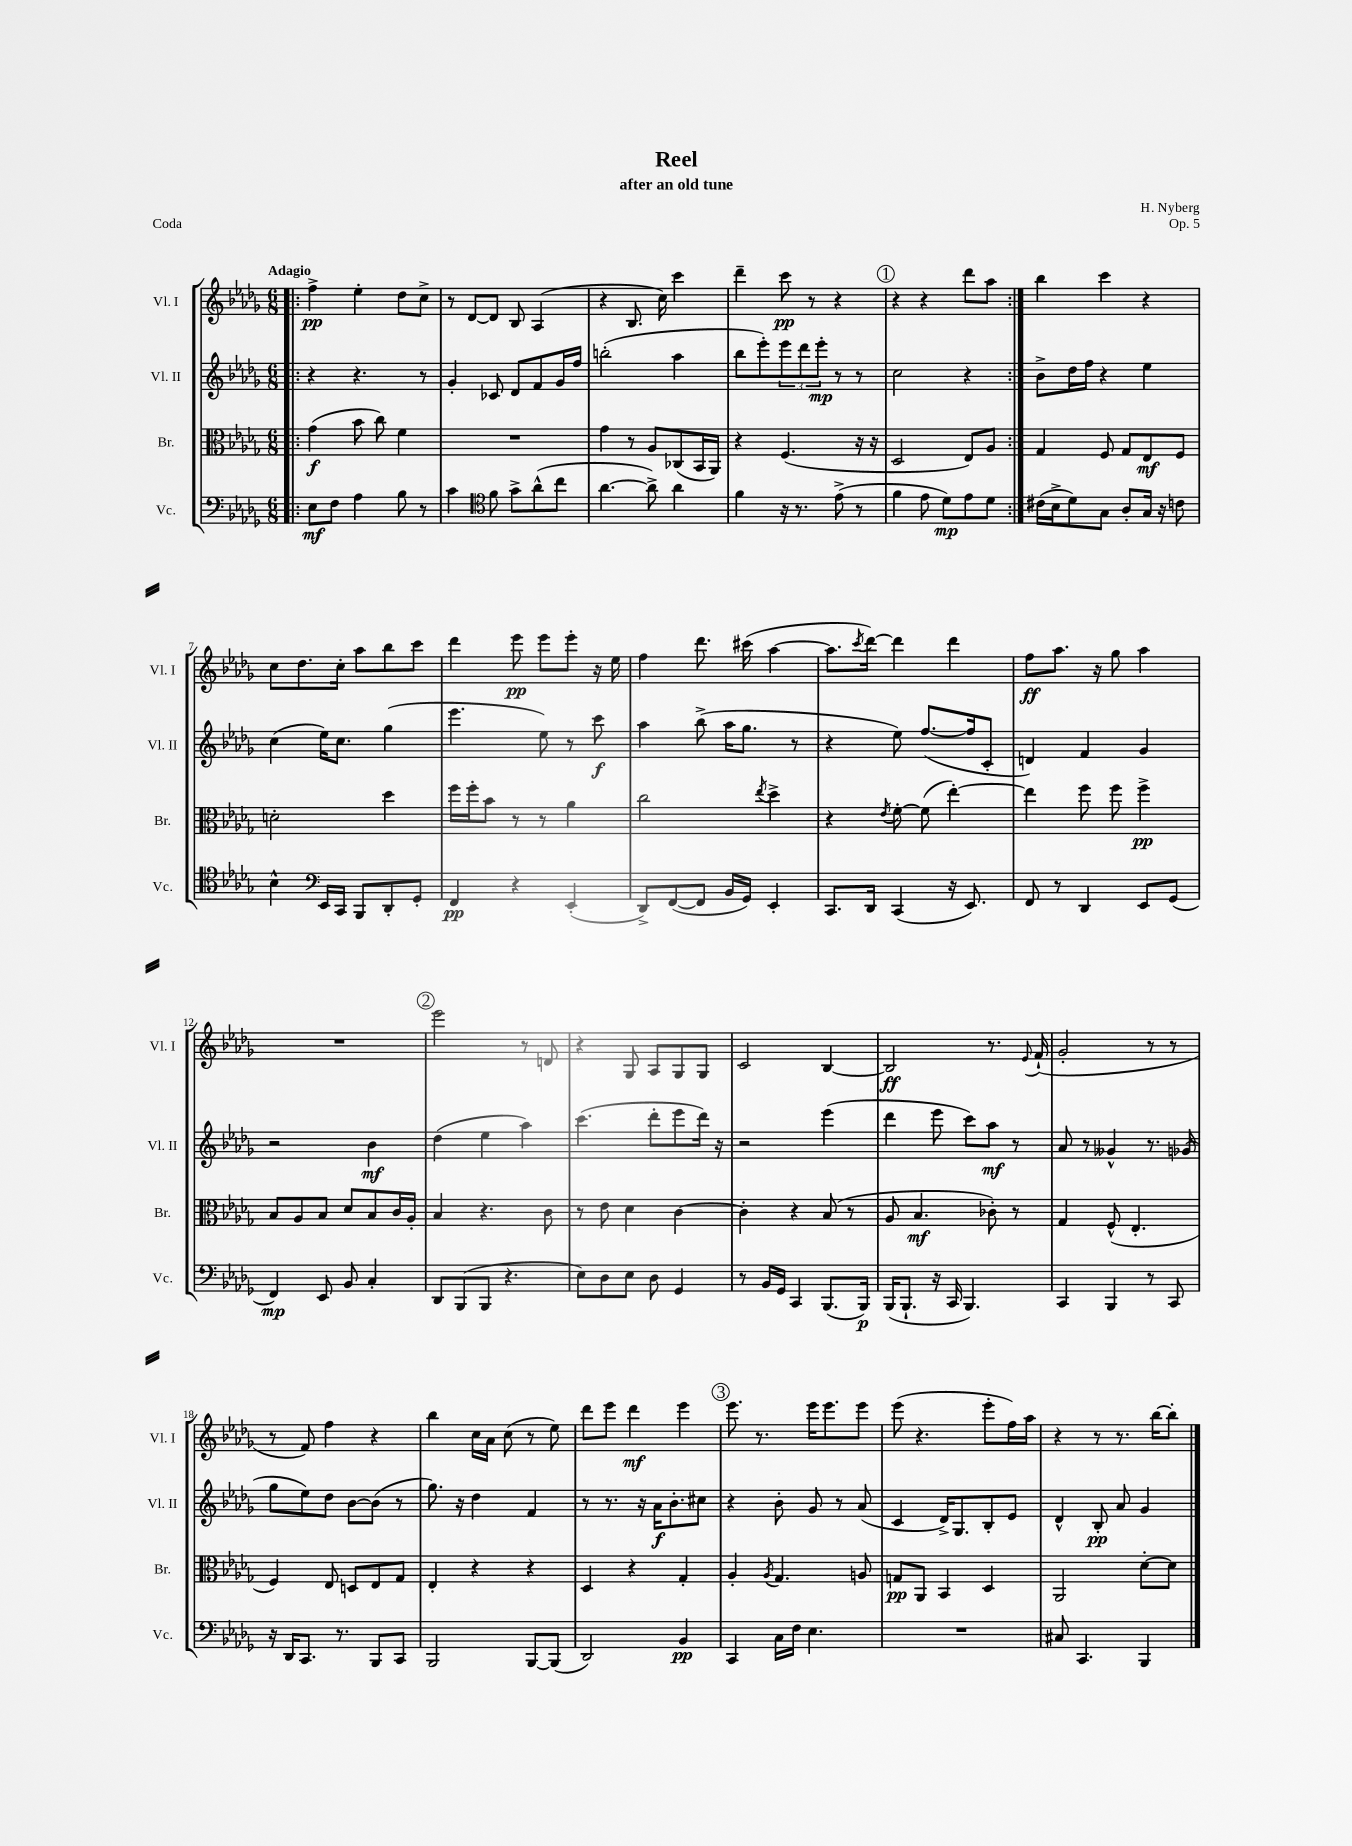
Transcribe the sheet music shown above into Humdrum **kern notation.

**kern	**kern	**kern	**kern
*staff4	*staff3	*staff2	*staff1
*clefF4	*clefC3	*clefG2	*clefG2
*k[b-e-a-d-g-]	*k[b-e-a-d-g-]	*k[b-e-a-d-g-]	*k[b-e-a-d-g-]
*M6/8	*M6/8	*M6/8	*M6/8
=!|:	=!|:	=!|:	=!|:
8E-	(4g-	4r	4ff^
8F	.	.	.
4A-	8b-	4.r	4ee-'
.	8cc)	.	.
8B-	4f	.	8dd-
8r	.	8r	8cc^
=	=	=	=
4c	2.r	4g-'	8r
.	.	.	[8d-
*clefC4	*	*	*
8f	.	8c-	8d-]
8g-^	.	8d-	8B-
(8a-^^	.	8f	(4A-
8cc	.	16g-	.
.	.	16ff	.
=	=	=	=
[4.a-	4g-	(2bb'	4r
.	8r	.	8.B-
8a-^])	8A-	.	.
.	.	.	16cc)
4a-	(8C-	4aa-	4ccc
.	16BB-	.	.
.	16AA-)	.	.
=	=	=	=
4f	4r	8bb-	4ddd-~
.	.	8eee-')	.
16r	(4.F	12eee-	8ccc
8.r	.	.	.
.	.	12ddd-	.
.	.	.	8r
.	.	12eee-'	.
(8e-^	.	8r	4r
8r	16r	8r	.
.	16r	.	.
=	=	=	=
4f	2D-	2cc	4r
8e-	.	.	4r
8d-)	.	.	.
8e-	8E-)	4r	8ddd-
8d-	8A-	.	8aa-
=:|!	=:|!	=:|!	=:|!
(16c#	4G-	8b-^	4bb-
16B-^	.	.	.
8d-)	.	16dd-	.
.	.	16ff	.
8G-	8F	4r	4ccc
8A-'	8G-	.	.
16G-	8E-	4ee-	4r
16r	.	.	.
8c	8F	.	.
=	=	=	=
4B-^^	2d'	(4cc	8cc
.	.	.	8.dd-
*clefF4	*	*	*
16EE-	.	16ee-)	.
16CC	.	8.cc	16cc'
8BBB-	.	.	8aa-
8DD-'	4dd-	(4gg-	8bb-
8GG-'	.	.	8ccc
=	=	=	=
4FF	16ff	4.eee-	4ddd-
.	16ff'	.	.
.	8b-	.	.
4r	8r	.	8eee-
.	8r	8ee-)	8eee-
(4EE-'	4a-	8r	8eee-'
.	.	8ccc	16r
.	.	.	16ee-
=	=	=	=
8DD-^)	2cc	4aa-	4ff
([8FF	.	.	.
8FF]	.	(8bb-^	8.ddd-
16BB-	.	16aa-	.
16GG-)	.	8.gg-	(16ccc#
.	8qee-	.	.
4EE-'	4dd-^	.	[4aa-
.	.	8r	.
=	=	=	=
8.CC	4r	4r	8.aa-]
.	.	.	8qccc
16DD-	.	.	[16ddd-)
.	8qe-	.	.
(4CC	[8f'	8ee-)	4ddd-]
.	(8f]	([8.ff	.
16r	[4ee-')	.	4ddd-
8.EE-)	.	16ff]	.
.	.	8c'	.
=	=	=	=
8FF	4ee-]	4d)	8ff
8r	.	.	8.aa-
4DD-	8ff	4f	.
.	.	.	16r
.	8ff	.	8gg-
8EE-	4ff^	4g-	4aa-
(8GG-	.	.	.
=	=	=	=
4FF)	8B-	2r	2.r
.	8A-	.	.
8EE-	8B-	.	.
8BB-	8d-	.	.
4C'	8B-	4b-	.
.	16c	.	.
.	16A-'	.	.
=	=	=	=
8DD-	4B-	(4dd-	2eee-
(8BBB-	.	.	.
8BBB-	4.r	4ee-	.
4.r	.	.	.
.	.	4aa-)	8r
.	8c	.	8d
=	=	=	=
8E-)	8r	(4.ccc	4r
8D-	8e-	.	.
8E-	4d-	.	8G-
8D-	.	8ddd-'	8A-
4GG-	[4c	8eee-	8G-
.	.	16ddd-)	8G-
.	.	16r	.
=	=	=	=
8r	4c']	2r	2c
16BB-	.	.	.
16GG-	.	.	.
4CC	4r	.	.
(8.BBB-	(8B-	(4eee-	[4B-
.	8r	.	.
16BBB-)	.	.	.
=	=	=	=
(16BBB-	8A-	4ddd-	2B-]
8.BBB-`	.	.	.
.	4.B-	.	.
16r	.	8eee-	.
16CC	.	.	.
4.BBB-)	.	8ccc)	.
.	8c-')	8aa-	8.r
.	8r	8r	.
.	.	.	8qqe-
.	.	.	(16f`
=	=	=	=
4CC	4G-	8a-	2g-'
.	.	8r	.
4BBB-	(8F^^	4g--^^	.
.	4.E-'	.	.
8r	.	8.r	8r
8CC	.	.	8r
.	.	(16g-	.
=	=	=	=
16r	4F)	8gg-	8r
16DD-	.	.	.
8.CC	.	8ee-)	8f)
.	8E-	8dd-	4ff
8.r	.	.	.
.	8D	[8b-	.
8BBB-	8E-	(8b-]	4r
8CC	8G-	8r	.
=	=	=	=
2BBB-	4E-'	8.gg-)	4bb-
.	.	16r	.
.	4r	4dd-	16cc
.	.	.	16a-
.	.	.	(8cc
[8BBB-	4r	4f	8r
(8BBB-]	.	.	8ee-)
=	=	=	=
2DD-)	4D-	8r	8ddd-
.	.	8.r	8eee-
.	4r	.	4ddd-
.	.	16r	.
.	.	16a-	.
.	.	8.b-'	.
4BB-	4G-'	.	4eee-
.	.	8cc#	.
=	=	=	=
4CC	4A-'	4r	8.eee-
.	.	.	8.r
.	8qA-	.	.
16C	4.G-	8b-'	.
16F	.	.	.
4.E-	.	8g-	16eee-
.	.	.	8.eee-
.	.	8r	.
.	8A	(8a-	8eee-
=	=	=	=
2.r	8G	4c	(8eee-
.	8AA-	.	4.r
.	4BB-	16d-^)	.
.	.	8.G-	.
.	4D-	8B-'	8eee-'
.	.	8e-	16ff)
.	.	.	16aa-
=	=	=	=
8C#	2AA-	4d-^^	4r
4.CC	.	.	.
.	.	8B-'	8r
.	.	8a-	8.r
4BBB-	[8d-'	4g-	.
.	.	.	[16bb-
.	8d-]	.	8bb-']
==	==	==	==
*-	*-	*-	*-
